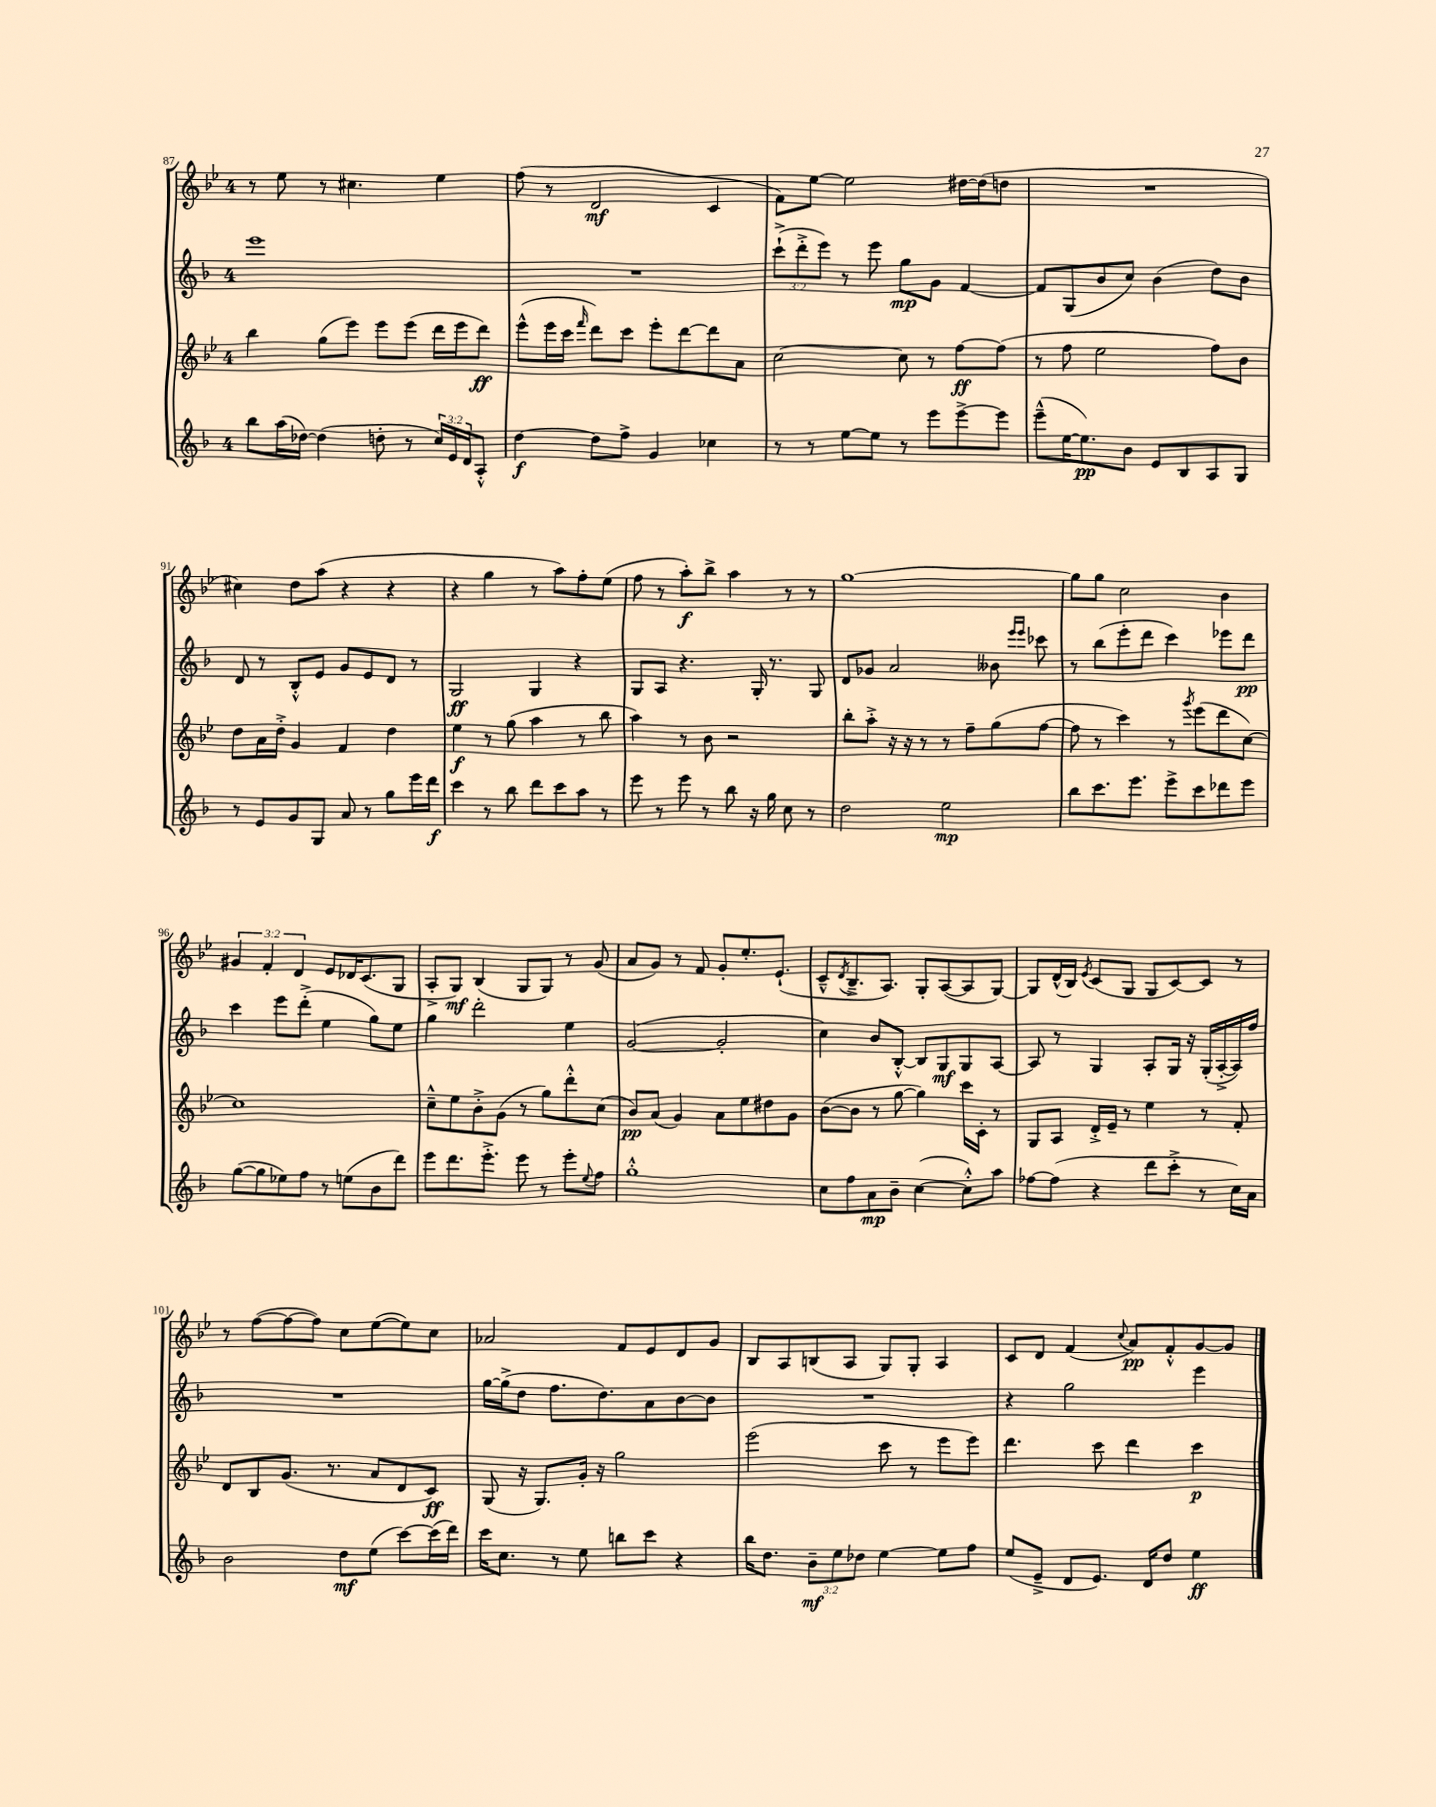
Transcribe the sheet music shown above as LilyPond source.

<<
\new StaffGroup <<
\new Staff = "s0" {
    \clef treble \key bes \major \once \override Staff.TimeSignature.style = #'single-digit \time 4/4 \override Staff.TupletNumber.text = #tuplet-number::calc-fraction-text
    r8 ees''8 r8 cis''4. ees''4 |
    f''8( r8 d'2\mf c'4 |
    f'8) ees''8~ ees''2 dis''16~ dis''16( d''8 |
    R1 |
    cis''4) d''8 a''8( r4 r4 |
    r4 g''4 r8 a''8) f''8-. ees''8( |
    f''8 r8 a''8-.\f) bes''8-> a''4 r8 r8 |
    g''1~ |
    g''8 g''8 c''2 bes'4 |
    \tuplet 3/2 { gis'4 f'4-. d'4 } ees'8 des'16 c'8.( g8 |
    a8-.-> g8\mf) bes4( g8 g8) r8 g'8( |
    a'8 g'8) r8 f'8 g'8-. ees''8.-. ees'8.-!( |
    c'8---^ \acciaccatura { d'8 } bes8.---> a8.) g8-. a8~( a8 g8~) |
    g8 d'16-^( bes16) \acciaccatura { ees'8 } c'8( g8 g8 c'8~) c'8 r8 |
    r8 f''8~( f''8~ f''8) c''8 ees''8~( ees''8) c''8 |
    aes'2 f'8 ees'8 d'8 g'8 |
    bes8 a8 b8( a8 g8) g8-. a4 |
    c'8 d'8 f'4( \appoggiatura { c''8 } a'8\pp) f'8-.-^ g'8~ g'8 \bar "|." |
}
\new Staff = "s1" {
    \clef treble \key f \major \once \override Staff.TimeSignature.style = #'single-digit \time 4/4 \override Staff.TupletNumber.text = #tuplet-number::calc-fraction-text
    e'''1 |
    R1 |
    \tuplet 3/2 { c'''8-!->( d'''8-.-> e'''8) } r8 e'''8 g''8\mp g'8 f'4~ |
    f'8 g8( bes'8 c''8) bes'4( d''8) bes'8 |
    d'8 r8 bes8-.-^ e'8 g'8 e'8 d'8 r8 |
    g2\ff g4 r4 |
    g8 a8 r4. g16-. r8. g8 |
    d'8 ges'8 a'2 beses'8 \grace { e'''16 e'''16 } ces'''8 |
    r8 bes''8( e'''8-. d'''8 c'''4) ees'''8 d'''8\pp |
    c'''4 e'''8 d'''8-.->( e''4 g''8) e''8 |
    g''4 d'''2-. e''4 |
    g'2~( g'2-. |
    c''4) bes'8 bes8~-.-^ bes8 g8\mf g8 a8~ |
    a8 r8 g4 a8-. g16 r16 g16-.( a16~-.-> a16) f''16 |
    R1 |
    g''16~ g''16->( d''8 f''8. d''8.) a'8 bes'8~ bes'8 |
    R1 |
    r4 g''2 e'''4 \bar "|." |
}
\new Staff = "s2" {
    \clef treble \key bes \major \once \override Staff.TimeSignature.style = #'single-digit \time 4/4
    bes''4 g''8( ees'''8) ees'''8 ees'''8( d'''16 ees'''16 d'''8\ff) |
    ees'''8-^( ees'''16 c'''16 \grace { f'''16 } d'''8) c'''8 ees'''8-. d'''8~ d'''8 a'8 |
    c''2~ c''8 r8 f''8~\ff f''8( |
    r8 f''8 ees''2 f''8) bes'8 |
    d''8 a'16 d''16-.-> g'4 f'4 d''4 |
    ees''4\f r8 g''8( a''4 r8 bes''8 |
    a''4) r8 bes'8 r2 |
    bes''8-. a''8-.-> r16 r16 r8 r8 f''8-- g''8( f''8~ |
    f''8 r8 c'''4) r8 \acciaccatura { g'''8 } ees'''8( d'''8 c''8~) |
    c''1 |
    c''8---^ ees''8 bes'8-.-> g'8( r8 g''8) d'''8-.-^ c''8( |
    bes'8\pp) a'8( g'4) a'8 ees''8 dis''8 g'8 |
    bes'8~( bes'8 r8 g''8~ g''4) c'''16 c'16-. r8 |
    g8 a8 d'16-.-> ees'16-- r8 ees''4 r8 f'8-. |
    d'8 bes8 g'8.( r8. a'8 d'8 c'8\ff) |
    g8( r16 g8.) g'16-. r16 g''2 |
    ees'''2( c'''8 r8 ees'''8 ees'''8) |
    d'''4. c'''8 d'''4 c'''4\p \bar "|." |
}
\new Staff = "s3" {
    \clef treble \key f \major \once \override Staff.TimeSignature.style = #'single-digit \time 4/4 \override Staff.TupletNumber.text = #tuplet-number::calc-fraction-text
    bes''8 a''16( des''16~) des''4( d''8-. r8 \tuplet 3/2 { c''16) e'16 d'16 } a8-.-^ |
    d''4~\f d''8 f''8-> g'4 ces''4 |
    r8 r8 e''8~ e''8 r8 e'''8 e'''8~-> e'''8 |
    e'''8---^( e''16~ e''8.\pp) bes'8 e'8 bes8 a8 g8 |
    r8 e'8 g'8 g8 a'8 r8 g''8 e'''16 d'''16\f |
    c'''4 r8 bes''8 d'''8 c'''8 a''8 r8 |
    e'''8 r8 e'''8 r8 bes''8 r16 g''16 c''8 r8 |
    d''2 e''2\mp |
    bes''8 c'''8. e'''8. e'''8-> c'''8 des'''8 e'''8 |
    g''8~( g''8 ees''8) f''8 r8 e''8( bes'8 d'''8) |
    e'''8 d'''8. e'''8.-.-> e'''8 r8 e'''8-. \appoggiatura { e''8 } f''8 |
    g''1-.-^ |
    c''8 f''8 a'8\mp bes'8-- c''4~( c''8-.-^) a''8 |
    fes''8~ fes''8( r4 d'''8 c'''8-.-> r8 c''16) a'16 |
    bes'2 d''8\mf e''8( c'''8~) c'''16( d'''16) |
    c'''16 c''8. r8 e''8 b''8 c'''8 r4 |
    bes''16 d''8. \tuplet 3/2 { bes'8--\mf e''8 des''8 } e''4~ e''8 f''8 |
    e''8( e'8---> d'8 e'8.) d'16 d''8 e''4\ff \bar "|." |
}
>>
>>
\layout { \context { \Score currentBarNumber = #87 } }
